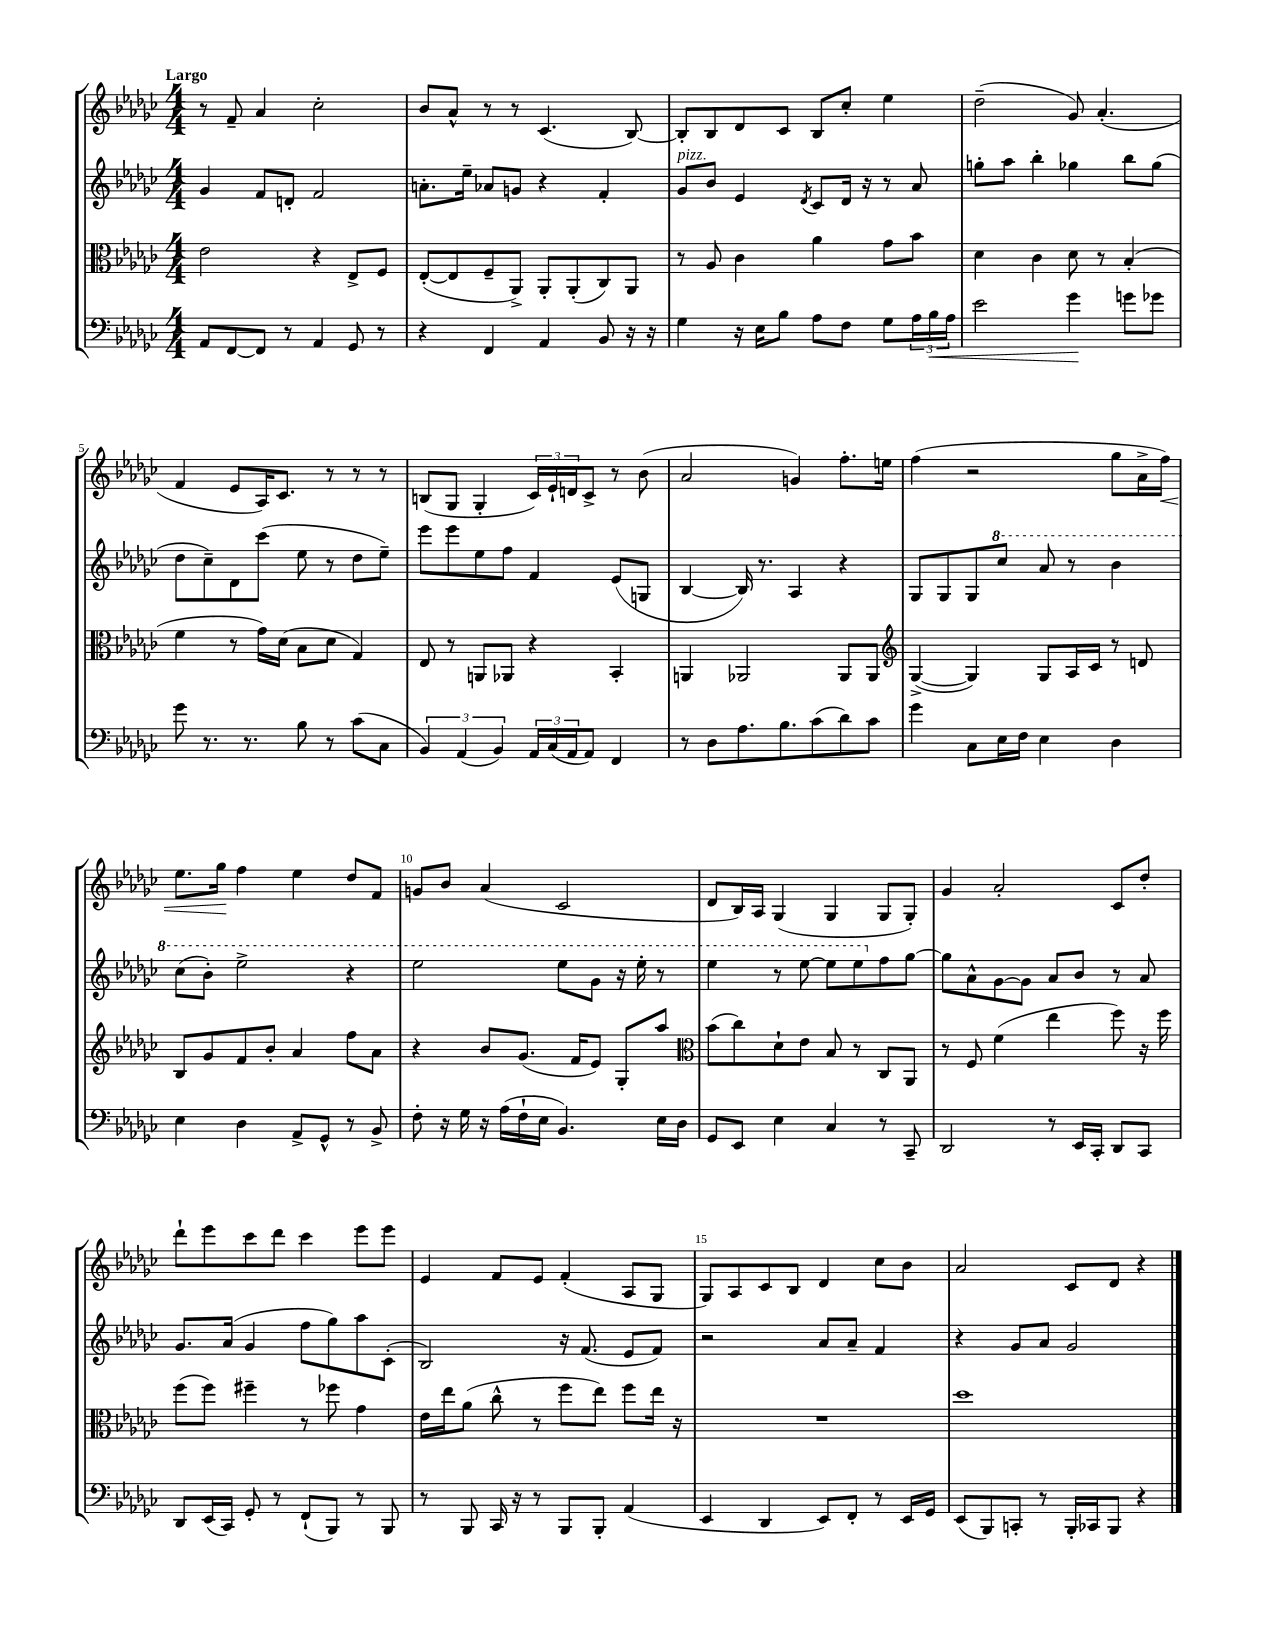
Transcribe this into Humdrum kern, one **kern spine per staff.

**kern	**kern	**kern	**kern
*staff4	*staff3	*staff2	*staff1
*clefF4	*clefC3	*clefG2	*clefG2
*k[b-e-a-d-g-c-]	*k[b-e-a-d-g-c-]	*k[b-e-a-d-g-c-]	*k[b-e-a-d-g-c-]
*M4/4	*M4/4	*M4/4	*M4/4
8AA-/L	2e-\	4g-/	8r
[8FF/	.	.	8f~/
8FF/]J	.	8f/L	4a-/
8r	.	8d'/J	.
4AA-/	4r	2f/	2cc-'\
8GG-/	8E-^/L	.	.
8r	8F/J	.	.
=	=	=	=
4r	([8E-'/L	8.a'\L	8b-/L
.	8E-/]	.	8a-^^/J
.	.	16ee-~\Jk	.
4FF/	8F~/	8a-/L	8r
.	8AA-^/J)	8g/J	8r
4AA-/	8AA-'/L	4r	(4.c-/
.	(8AA-'/	.	.
8BB-/	8C-/)	4f'/	.
16r	8AA-/J	.	[8B-/)
16r	.	.	.
=	=	=	=
4G-\	8r	8g-/L	8B-'/]L
.	8A-/	8b-/J	8B-/
16r	4c-\	4e-/	8d-/
16E-\LK	.	.	.
8B-\J	.	.	8c-/J
.	.	8qd-/	.
8A-\L	4a-\	8c-/L	8B-/L
8F\J	.	16d-/Jk	8cc-'/J
.	.	16r	.
8G-\L	8g-\L	8r	4ee-\
24A-\L	8b-\J	8a-/	.
24B-\	.	.	.
24A-\JJ	.	.	.
=	=	=	=
2e-\	4d-\	8gg'\L	(2dd-~\
.	.	8aa-\J	.
.	4c-\	4bb-'\	.
4g-\	8d-\	4gg-\	8g-/)
.	8r	.	(4.a-'/
8g\L	(4B-'/	8bb-\L	.
8g-\J	.	(8gg-\J	.
=	=	=	=
8g-\	4f\	8dd-\L	4f/
8.r	.	8cc-~\)	.
.	8r	8d-\	8e-/L
8.r	.	.	.
.	16g-\LL)	(8ccc-\J	16A-/K)
.	(16d-\JJ	.	8.c-/J
8B-\	8B-\L	8ee-\	.
8r	8d-\J	8r	8r
(8c-\L	4G-/)	8dd-\L	8r
8C-\J	.	8ee-~\J)	8r
=	=	=	=
6BB-/)	8E-/	8eee-\L	(8B/L
.	8r	8eee-\	8G-/J
(6AA-/	.	.	.
.	8AA/L	8ee-\	4G-'/
6BB-/)	.	.	.
.	8AA-/J	8ff\J	.
24AA-/LL	4r	4f/	24c-/LL)
(24C-/	.	.	24e-`/
24AA-/J	.	.	24d/J
8AA-/J)	.	.	8c-^/J
4FF/	4BB-'/	(8e-/L	8r
.	.	8G/J	(8b-\
=	=	=	=
8r	4AA/	[4B-/	2a-/
8D-\L	.	.	.
8.A-\	2AA-/	16B-/])	.
.	.	8.r	.
8.B-\	.	.	.
.	.	4A-/	4g/)
(8c-\	.	.	.
8d-\)	8AA-/L	4r	8.ff'\L
8c-\J	8AA-/J	.	.
.	.	.	16ee\Jk
=	=	=	=
*	*clefG2	*	*
4g-\	([4G-^/	8G-/L	(4ff\
.	.	8G-/	.
8C-\L	4G-/])	8G-/	2r
16E-\L	.	8ccc-/J	.
16F\JJ	.	.	.
4E-\	8G-/L	8aa-/	.
.	16A-/L	8r	.
.	16c-/JJ	.	.
4D-\	8r	4bb-\	8gg-\L
.	8d/	.	16a-^\L
.	.	.	16ff\JJ)
=	=	=	=
4E-\	8B-/L	(8ccc-\L	8.ee-\L
.	8g-/	8bb-'\J)	.
.	.	.	16gg-\Jk
4D-\	8f/	2eee-^\	4ff\
.	8b-'/J	.	.
8AA-^/L	4a-/	.	4ee-\
8GG-^^/J	.	.	.
8r	8ff\L	4r	8dd-/L
8BB-^/	8a-\J	.	8f/J
=	=	=	=
8F'\	4r	2eee-\	8g/L
16r	.	.	8b-/J
16G-\	.	.	.
16r	8b-/L	.	(4a-/
(16A-\LL	.	.	.
16F`\	(8.g-/J	.	.
16E-\JJ	.	.	.
4.BB-/)	.	8eee-\L	2c-/
.	16f/LK	.	.
.	8e-/J)	8gg-\J	.
.	8G-'/L	16r	.
.	.	16eee-'\	.
16E-\LL	8aa-/J	8r	.
16D-\JJ	.	.	.
=	=	=	=
*	*clefC3	*	*
8GG-/L	(8b-\L	4eee-\	8d-/L
8EE-/J	8cc-\)	.	16B-/L)
.	.	.	16A-/JJ
4E-\	8d-`\	8r	(4G-/
.	8e-\J	[8eee-\	.
4C-/	8B-/	8eee-\]L	4G-/
.	8r	8eee-\	.
8r	8C-/L	8ff\	8G-/L
8CC-~/	8AA-/J	[8gg-\J	8G-'/J)
=	=	=	=
2DD-/	8r	8gg-\]L	4g-/
.	8F/	8a-^^\	.
.	(4f\	[8g-\	2a-'/
.	.	8g-\]J	.
8r	4ee-\	8a-/L	.
16EE-/LL	.	8b-/J	.
16CC-'/JJ	.	.	.
8DD-/L	8ff\)	8r	8c-/L
8CC-/J	16r	8a-/	8dd-'/J
.	16ff\	.	.
=	=	=	=
8DD-/L	(8ff\L	8.g-/L	8ddd-`\L
(16EE-/L	8ff\J)	.	8eee-\
16CC-/JJ)	.	(16a-/Jk	.
8GG-'/	4ff#~\	4g-/	8ccc-\
8r	.	.	8ddd-\J
(8FF`/L	8r	8ff\L	4ccc-\
8BBB-/J)	8ff-\	8gg-\)	.
8r	4g-\	8aa-\	8eee-\L
8BBB-/	.	(8c-'\J	8eee-\J
=	=	=	=
8r	16e-\LL	2B-/)	4e-/
.	16ee-\J	.	.
8BBB-/	(8a-\J	.	.
16CC-/	8cc-^^\	.	8f/L
16r	.	.	.
8r	8r	.	8e-/J
8BBB-/L	8ff\L	16r	(4f'/
.	.	(8.f/	.
8BBB-'/J	8ee-\J)	.	.
(4AA-/	8ff\L	8e-/L	8A-/L
.	16ee-\Jk	8f/J)	8G-/J
.	16r	.	.
=	=	=	=
4EE-/	1r	2r	8G-/L)
.	.	.	8A-/
4DD-/	.	.	8c-/
.	.	.	8B-/J
8EE-/L)	.	8a-/L	4d-/
8FF'/J	.	8a-~/J	.
8r	.	4f/	8cc-\L
16EE-/LL	.	.	8b-\J
16GG-/JJ	.	.	.
=	=	=	=
(8EE-/L	1dd-	4r	2a-/
8BBB-/)	.	.	.
8CC'/J	.	8g-/L	.
8r	.	8a-/J	.
16BBB-'/LL	.	2g-/	8c-/L
16CC-/J	.	.	.
8BBB-/J	.	.	8d-/J
4r	.	.	4r
==	==	==	==
*-	*-	*-	*-
